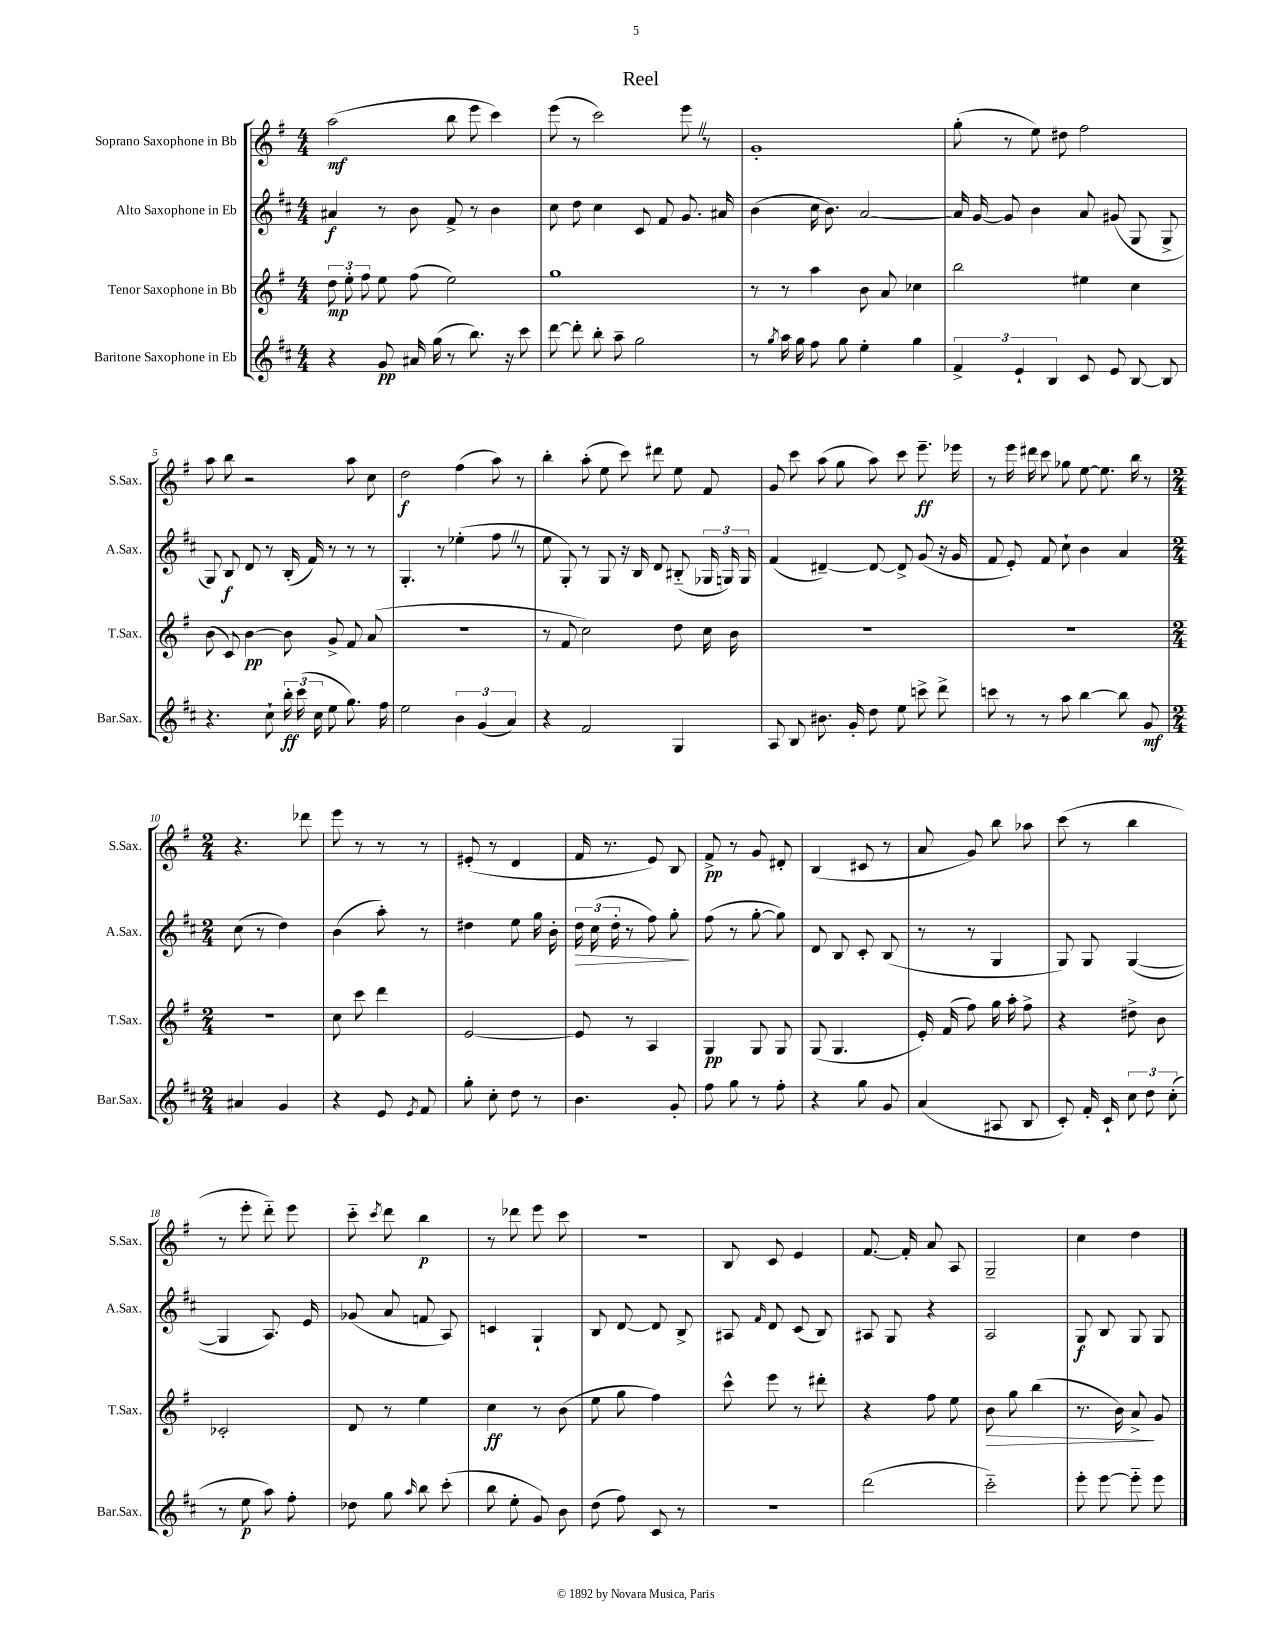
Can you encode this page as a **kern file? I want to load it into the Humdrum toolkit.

**kern	**kern	**kern	**kern
*staff4	*staff3	*staff2	*staff1
*clefG2	*clefG2	*clefG2	*clefG2
*k[f#c#]	*k[f#]	*k[f#c#]	*k[f#]
*M4/4	*M4/4	*M4/4	*M4/4
4r	12dd	4a#	(2aa
.	12ee'	.	.
.	12ff#	.	.
8g	8ee	8r	.
16a#	(8ff#	8b	.
(16gg	.	.	.
8r	2ee)	8f#^	8bb
8.bb)	.	8r	8eee
.	.	4b	4ccc)
16r	.	.	.
8ccc#	.	.	.
=	=	=	=
[8ddd	1gg	8cc#	(8eee
8ddd']	.	8dd	8r
8bb'	.	4cc#	2ccc)
8aa~	.	.	.
2gg	.	8c#	.
.	.	8f#	.
.	.	8.g	8eee
.	.	.	8r
.	.	16a#	.
=	=	=	=
8r	8r	(4b	1g'
8qgg	.	.	.
16aa	8r	.	.
16gg	.	.	.
8ff#	4aa	16cc#	.
.	.	8.b)	.
8gg	.	.	.
4ee'	8b	[2a	.
.	8a	.	.
4gg	4cc-	.	.
=	=	=	=
6f#^	2bb	16a]	(8gg'
.	.	[16g	.
.	.	8g]	8r
6e`	.	.	.
.	.	4b	8ee)
6B	.	.	.
.	.	.	8dd#
8c#	4ee#	8a	2ff#
8e	.	(8g#	.
[8B	4cc	8G	.
8B]	.	8G^	.
=	=	=	=
4.r	(8b	8G)	8aa
.	8c)	8B	8bb
.	[4b	8d	2r
8cc#`	.	8r	.
24bb'	8b]	(16B'	.
(24ccc#	.	.	.
.	.	16f#)	.
24cc#	.	.	.
8ee	8g^	8r	.
8.gg)	8f#	8r	8aa
.	(8a	8r	8cc
16ff#	.	.	.
=	=	=	=
2ee	1r	4.G'	2dd
.	.	8r	.
6b	.	(4ee-'	(4ff#
(6g	.	.	.
.	.	8ff#	8aa)
6a)	.	.	.
.	.	8r	8r
=	=	=	=
4r	8r	8ee	4bb'
.	8f#	8G')	.
2f#	2cc)	8r	(8aa'
.	.	8G	8ee
.	.	16r	8ccc)
.	.	16B	.
.	.	8d	8ddd#
4G	8dd	(8B#'~	8ee
.	16cc	24G-	8f#
.	.	24G)	.
.	16b	.	.
.	.	24G	.
=	=	=	=
8A	1r	(4f#	8g
8B	.	.	8ccc
8.b#	.	[4d#~)	(8aa
.	.	.	8gg
16g'	.	.	.
8dd	.	8d#_	8aa)
8ee	.	8d#^]	8ccc
8ccc^	.	(8g	8.eee~
8ddd^	.	16r	.
.	.	16g	16eee-
=	=	=	=
8ccc	1r	8f#	8r
8r	.	8e')	16eee
.	.	.	16ddd#
8r	.	8f#	8ccc
8aa	.	8cc#`	8gg-
[4bb	.	4b	[8ee
.	.	.	8.ee]
8bb]	.	4a	.
.	.	.	16bb
8g	.	.	8r
=	=	=	=
*M2/4	*M2/4	*M2/4	*M2/4
4a#	2r	(8cc#	4.r
.	.	8r	.
4g	.	4dd)	.
.	.	.	8ddd-
=	=	=	=
4r	8cc	(4b	8eee
.	8ccc	.	8r
8e	4ddd	8aa')	8r
8qe	.	.	.
8f#	.	8r	8r
=	=	=	=
8gg'	[2e	4dd#	(8e#'
8cc#'	.	.	8r
8dd	.	8ee	4d
8r	.	16gg	.
.	.	16b'	.
=	=	=	=
4.b	8e]	24dd	16f#
.	.	(24cc#	.
.	.	.	8.r
.	.	24dd'	.
.	8r	8r	.
.	4A	8ff#)	8e)
8g'	.	8gg'	8B
=	=	=	=
8ff#	4G	(8ff#	8f#^
8gg	.	8r	8r
8r	8G	[8gg'	8g
8ff#'	8G	8gg])	8d#'
=	=	=	=
4r	(8G	8d	(4B
.	4.G	8B	.
8gg	.	8c#'	8c#
8g	.	(8B	8r
=	=	=	=
(4a	16e')	8r	8a
.	(16f#	.	.
.	8ff#)	8r	8g)
8A#	16gg	4G	8bb
.	16aa'	.	.
8B	8ff#^	.	8aa-
=	=	=	=
8c#')	4r	8G)	(8ccc
16f#'	.	8G	8r
16c#`	.	.	.
12cc#	8dd#^	([4G	4bb
12dd	.	.	.
.	8b	.	.
(12cc#'	.	.	.
=	=	=	=
8r	2c-'	4G]	8r
8ee	.	.	8eee'
8aa)	.	8.A)	8ddd'~)
8ff#'	.	.	8eee
.	.	16e	.
=	=	=	=
8dd-	8d	(8g-	8ccc'~
.	.	.	8qccc
8gg	8r	8a	8ddd
16qqaa	.	.	.
8bb	4ee	8f	4bb
(8ccc#'	.	8A)	.
=	=	=	=
8bb	4cc	4c	8r
8ee'	.	.	8ddd-
8g)	8r	4G`	8eee
8b	(8b	.	8ccc
=	=	=	=
(8dd	8ee	8B	2r
8ff#)	8gg	[8d	.
8c#	4ff#)	8d]	.
8r	.	8B^	.
=	=	=	=
2r	8ccc^^	8A#	8B
.	.	16qqf#	.
.	8eee	8d	8c
.	8r	(8c#	4e
.	8ddd#'	8B)	.
=	=	=	=
(2ddd	4r	8A#	[8.f#
.	.	8G	.
.	.	.	16f#']
.	8ff#	4r	8a
.	8ee	.	8A
=	=	=	=
2ccc#'~)	8b	2A	2G~
.	8gg	.	.
.	(4bb	.	.
=	=	=	=
8eee'	8.r	8G	4cc
[8eee	.	8B	.
.	16b)	.	.
8eee'~]	8a^	8G	4dd
8eee	8g	8G	.
==	==	==	==
*-	*-	*-	*-
